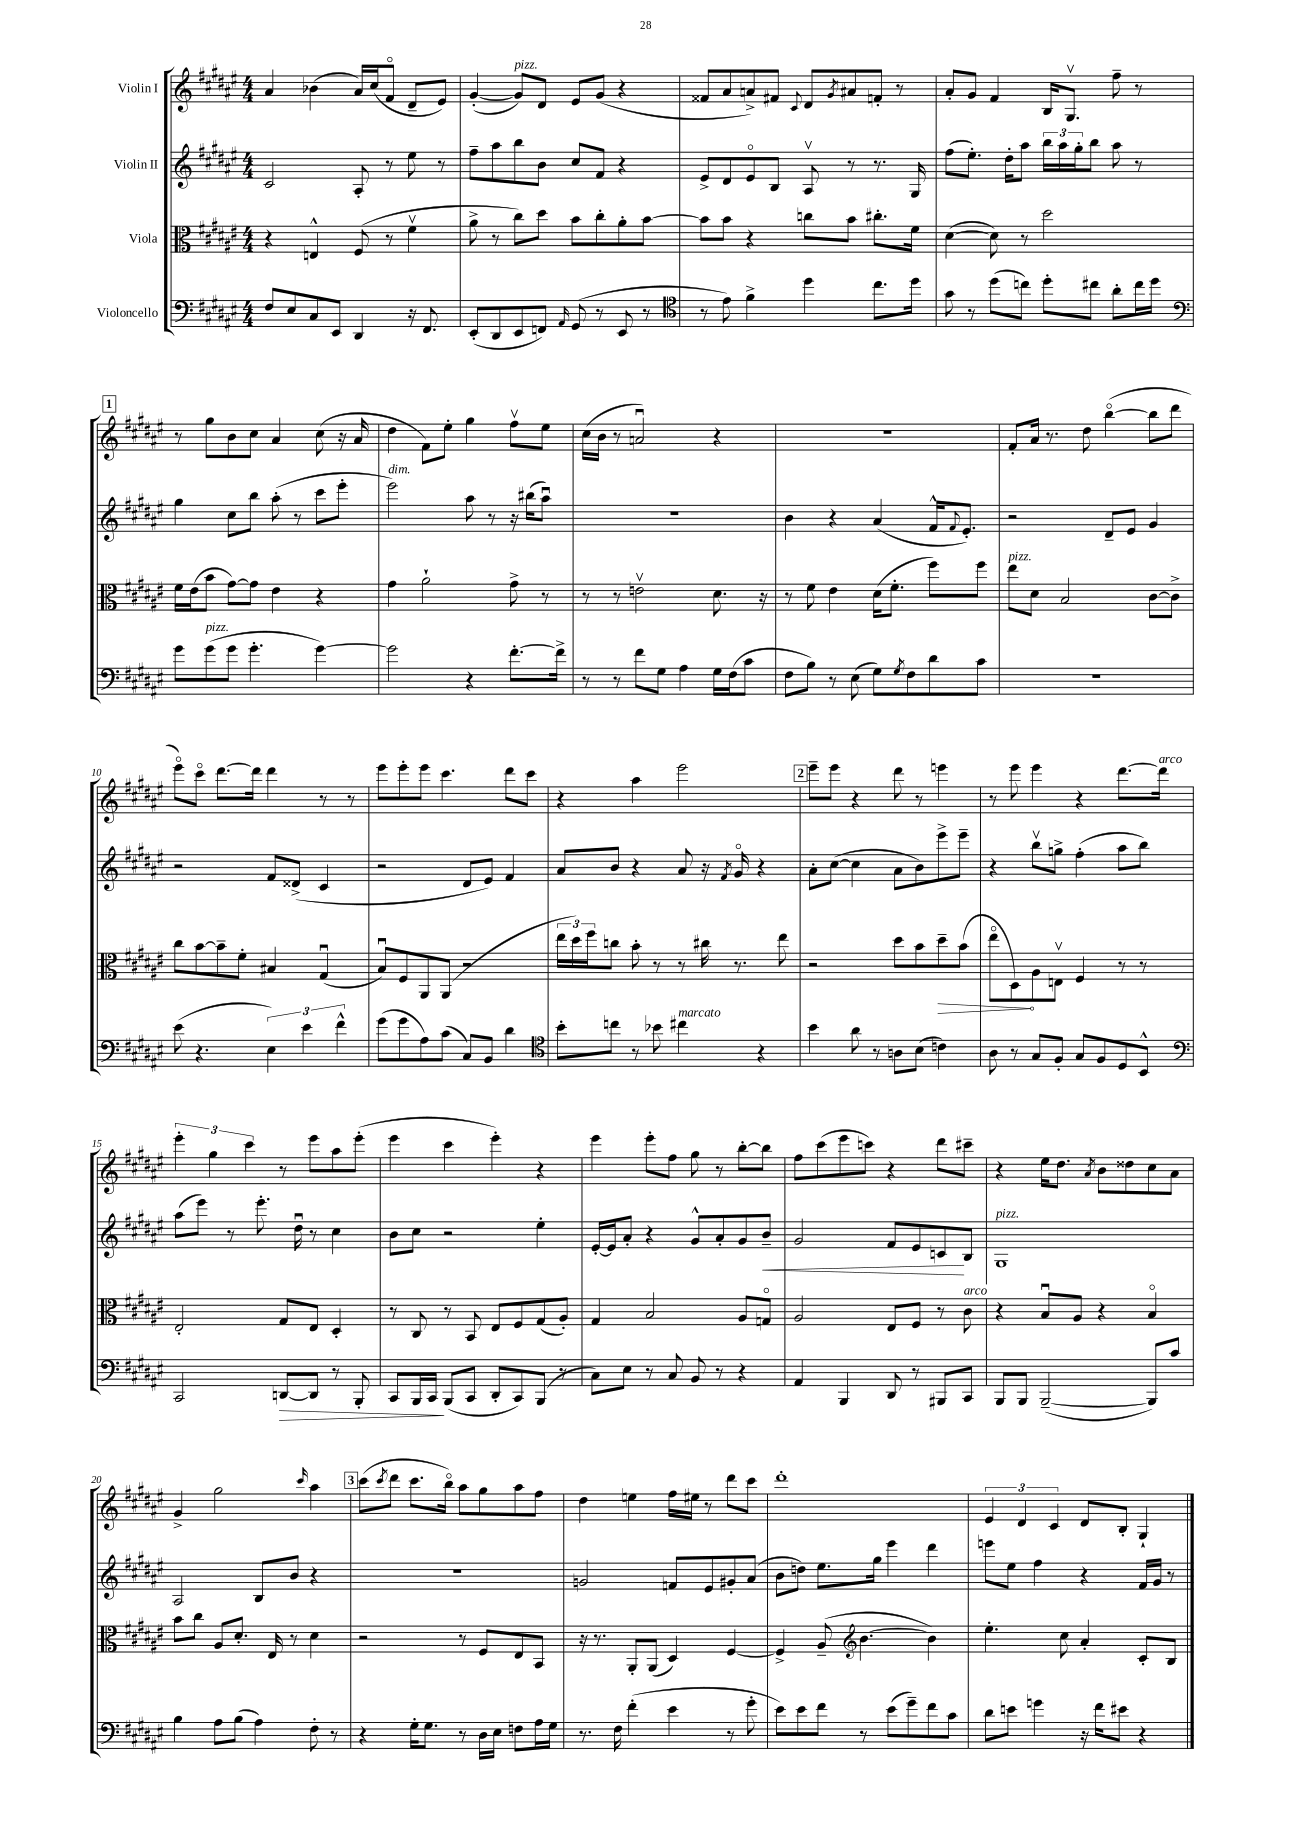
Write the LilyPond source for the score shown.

<<
\new StaffGroup <<
\new Staff = "s0" \with { instrumentName = "Violin I" } {
    \clef treble \key fis \major \numericTimeSignature \time 4/4
    ais'4 bes'4( ais'16) cis''16( fis'8\flageolet dis'8-- eis'8) |
    gis'4~-.( gis'8^\markup { \italic "pizz." }) dis'8 eis'8 gis'8( r4 |
    fisis'8 ais'8 a'8->) fis'8 \appoggiatura { cis'8 } dis'8 \acciaccatura { gis'8 } ais'8 f'8-. r8 |
    ais'8-. gis'8 fis'4 b16 gis8.\upbow fis''8-- r8 |
    \mark \markup { \box "1" } r8 gis''8 b'8 cis''8 ais'4 cis''8( r16 ais'16 |
    dis''4 fis'8) eis''8-. gis''4 fis''8\upbow eis''8 |
    cis''16( b'16 r8 a'2\downbow) r4 |
    R1 |
    fis'8-. ais'16 r8. dis''8 b''4~\flageolet( b''8 dis'''8 |
    eis'''8\flageolet) cis'''8\flageolet dis'''8.~ dis'''16 dis'''4 r8 r8 |
    eis'''8 eis'''8-. eis'''8 cis'''4. dis'''8 cis'''8 |
    r4 ais''4 eis'''2 |
    \mark \markup { \box "2" } eis'''8-- eis'''8 r4 dis'''8 r8 e'''4 |
    r8 eis'''8 eis'''4 r4 dis'''8.~ dis'''16^\markup { \italic "arco" } |
    \tuplet 3/2 { eis'''4-. gis''4 cis'''4 } r8 eis'''8 ais''8 eis'''8-.( |
    eis'''4 cis'''4 eis'''4-.) r4 |
    eis'''4 eis'''8-. fis''8 gis''8 r8 b''8~-. b''8 |
    fis''8 cis'''8( eis'''8 c'''8) r4 dis'''8 cis'''8-- |
    r4 eis''16 dis''8. \acciaccatura { ais'8 } b'8 disis''8 cis''8 ais'8 |
    gis'4-> gis''2 \grace { cis'''16 } ais''4 |
    \mark \markup { \box "3" } cis'''8( \acciaccatura { cis'''8 } dis'''8 cis'''8. b''16\flageolet) ais''8 gis''8 ais''8 fis''8 |
    dis''4 e''4 fis''16 eis''16 r8 dis'''8 cis'''8 |
    dis'''1-. |
    \tuplet 3/2 { eis'4 dis'4 cis'4 } dis'8 b8-. gis4-! \bar "|." |
}
\new Staff = "s1" \with { instrumentName = "Violin II" } {
    \clef treble \key fis \major \numericTimeSignature \time 4/4
    cis'2 ais8-. r8 eis''8 r8 |
    fis''8-- ais''8 b''8 b'8 cis''8 fis'8 r4 |
    eis'8-> dis'8 eis'8\flageolet b8 ais8\upbow r8 r8. gis16 |
    fis''8( eis''8.-.) dis''16-. ais''8 \tuplet 3/2 { b''16 ais''16 gis''16-. } b''8 ais''8 r8 |
    \mark \markup { \box "1" } gis''4 cis''8 b''8 ais''8-.( r8 cis'''8 eis'''8-. |
    eis'''2^\markup { \italic "dim." }) ais''8 r8 r16 bis''16( ais''8\downbow) |
    r1 |
    b'4 r4 ais'4( fis'16-^ \appoggiatura { fis'8 } eis'8.-.) |
    r2 dis'8-- eis'8 gis'4 |
    r2 fis'8 disis'8->( cis'4 |
    r2 dis'8 eis'8) fis'4 |
    ais'8 b'8 r4 ais'8 r16 \acciaccatura { fis'8 } gis'16\flageolet r4 |
    \mark \markup { \box "2" } ais'8-. cis''8~( cis''4 ais'8 b'8) eis'''8-> eis'''8-- |
    r4 b''8\upbow g''8-> fis''4-.( ais''8 b''8) |
    ais''8( eis'''8) r8 eis'''8.-. dis''16\downbow r8 cis''4 |
    b'8 cis''8 r2 eis''4-. |
    eis'16~-. eis'16 ais'8-. r4 gis'8-^ ais'8-. gis'8 b'8--\< |
    gis'2 fis'8 eis'8 c'8\! b8 |
    gis1^\markup { \italic "pizz." } |
    ais2 b8 b'8 r4 |
    \mark \markup { \box "3" } R1 |
    g'2 f'8 eis'8 gis'8-. ais'8( |
    b'8 d''8) eis''8. gis''16 eis'''4 dis'''4 |
    e'''8 eis''8 fis''4 r4 fis'16 gis'16 r8 \bar "|." |
}
\new Staff = "s2" \with { instrumentName = "Viola" } {
    \clef alto \key fis \major \numericTimeSignature \time 4/4
    r4 e4-^ fis8( r8 fis'4\upbow |
    ais'8-> r8 cis''8) dis''8 b'8 cis''8-. ais'8-. b'8~ |
    b'8 b'8 r4 c''8 b'8 cis''8.-. fis'16 |
    dis'4~( dis'8) r8 dis''2 |
    \mark \markup { \box "1" } fis'16 eis'16( b'8 gis'8~) gis'8 eis'4 r4 |
    gis'4 ais'2-! gis'8-> r8 |
    r8 r8 e'2\upbow dis'8. r16 |
    r8 fis'8 eis'4 dis'16( fis'8.-. fis''8) fis''8 |
    eis''8^\markup { \italic "pizz." } dis'8 b2 cis'8~ cis'8-> |
    cis''8 b'8~ b'8-- fis'8-. bis4 gis4\downbow( |
    b8\downbow) fis8 ais,8 ais,8( r2 |
    \tuplet 3/2 { eis''16 dis''16) fis''16 } c''8 b'8-. r8 r8 cis''16 r8. eis''8 |
    \mark \markup { \box "2" } r2 dis''8 b'8 \once \override Hairpin.circled-tip = ##t dis''8--\> b'8( |
    eis''8\flageolet dis8\!) ais8 e8\upbow fis4 r8 r8 |
    eis2-. gis8 eis8 dis4-. |
    r8 cis8 r8 b,8 eis8 fis8 gis8( ais8-.) |
    gis4 b2 ais8 g8\flageolet |
    ais2 eis8 fis8 r8 cis'8^\markup { \italic "arco" } |
    r4 b8\downbow ais8 r4 b4\flageolet |
    b'8 cis''8 ais8 dis'8.-. eis16 r8 dis'4 |
    \mark \markup { \box "3" } r2 r8 fis8 eis8 b,8 |
    r16 r8. ais,8-. ais,8( dis4) fis4~ |
    fis4-> ais8--( \clef treble b'4.~ b'4) |
    eis''4.-. cis''8 ais'4-. cis'8-. b8 \bar "|." |
}
\new Staff = "s3" \with { instrumentName = "Violoncello" } {
    \clef bass \key fis \major \numericTimeSignature \time 4/4
    fis8 eis8 cis8 eis,8 dis,4 r16 fis,8. |
    eis,8-.( dis,8 eis,8 f,8) \grace { ais,16 } gis,8( r8 eis,8 r8 |
    \clef tenor r8 eis'8) fis'4-> dis''4 cis''8. dis''16 |
    gis'8 r8 dis''8( c''8) dis''8-. cis''8 ais'8-. cis''16 dis''16 |
    \mark \markup { \box "1" } \clef bass gis'8 gis'8^\markup { \italic "pizz." }( gis'8 gis'4.-. gis'4~) |
    gis'2 r4 fis'8.~-. fis'16-> |
    r8 r8 fis'8 gis8 ais4 gis16 fis16( cis'8 |
    fis8 b8) r8 eis8( gis8) \acciaccatura { gis8 } fis8 dis'8 cis'8 |
    R1 |
    eis'8( r4. \tuplet 3/2 { eis4) eis'4 fis'4-^ } |
    gis'8( gis'8 ais8) cis'8( cis8) b,8 dis'4 |
    \clef tenor b'8-. c''8 r8 bes'8 cis''4^\markup { \italic "marcato" } r4 |
    \mark \markup { \box "2" } b'4 ais'8 r8 a8 b8( c'4) |
    ais8 r8 gis8 fis8-. gis8 fis8 dis8 b,8-^ |
    \clef bass cis,2 d,8~\> d,8 r8 b,,8-. |
    cis,8 b,,16 cis,16\! b,,8( cis,8 dis,8-. cis,8) b,,8( r8 |
    cis8) eis8 r8 cis8 b,8 r8 r4 |
    ais,4 b,,4 dis,8 r8 bis,,8 cis,8 |
    b,,8 b,,8 b,,2~--( b,,8) cis'8 |
    b4 ais8 b8( ais4) fis8-. r8 |
    \mark \markup { \box "3" } r4 gis16-. gis8. r8 dis16 eis16 f8 ais16 gis16 |
    r8. fis16 fis'4-.( eis'4 r8 gis'8-. |
    eis'8) eis'8 fis'8 r8 eis'8( gis'8--) fis'8 cis'8 |
    dis'8 e'8 g'4 r16 fis'16 eis'8 r4 \bar "|." |
}
>>
>>
